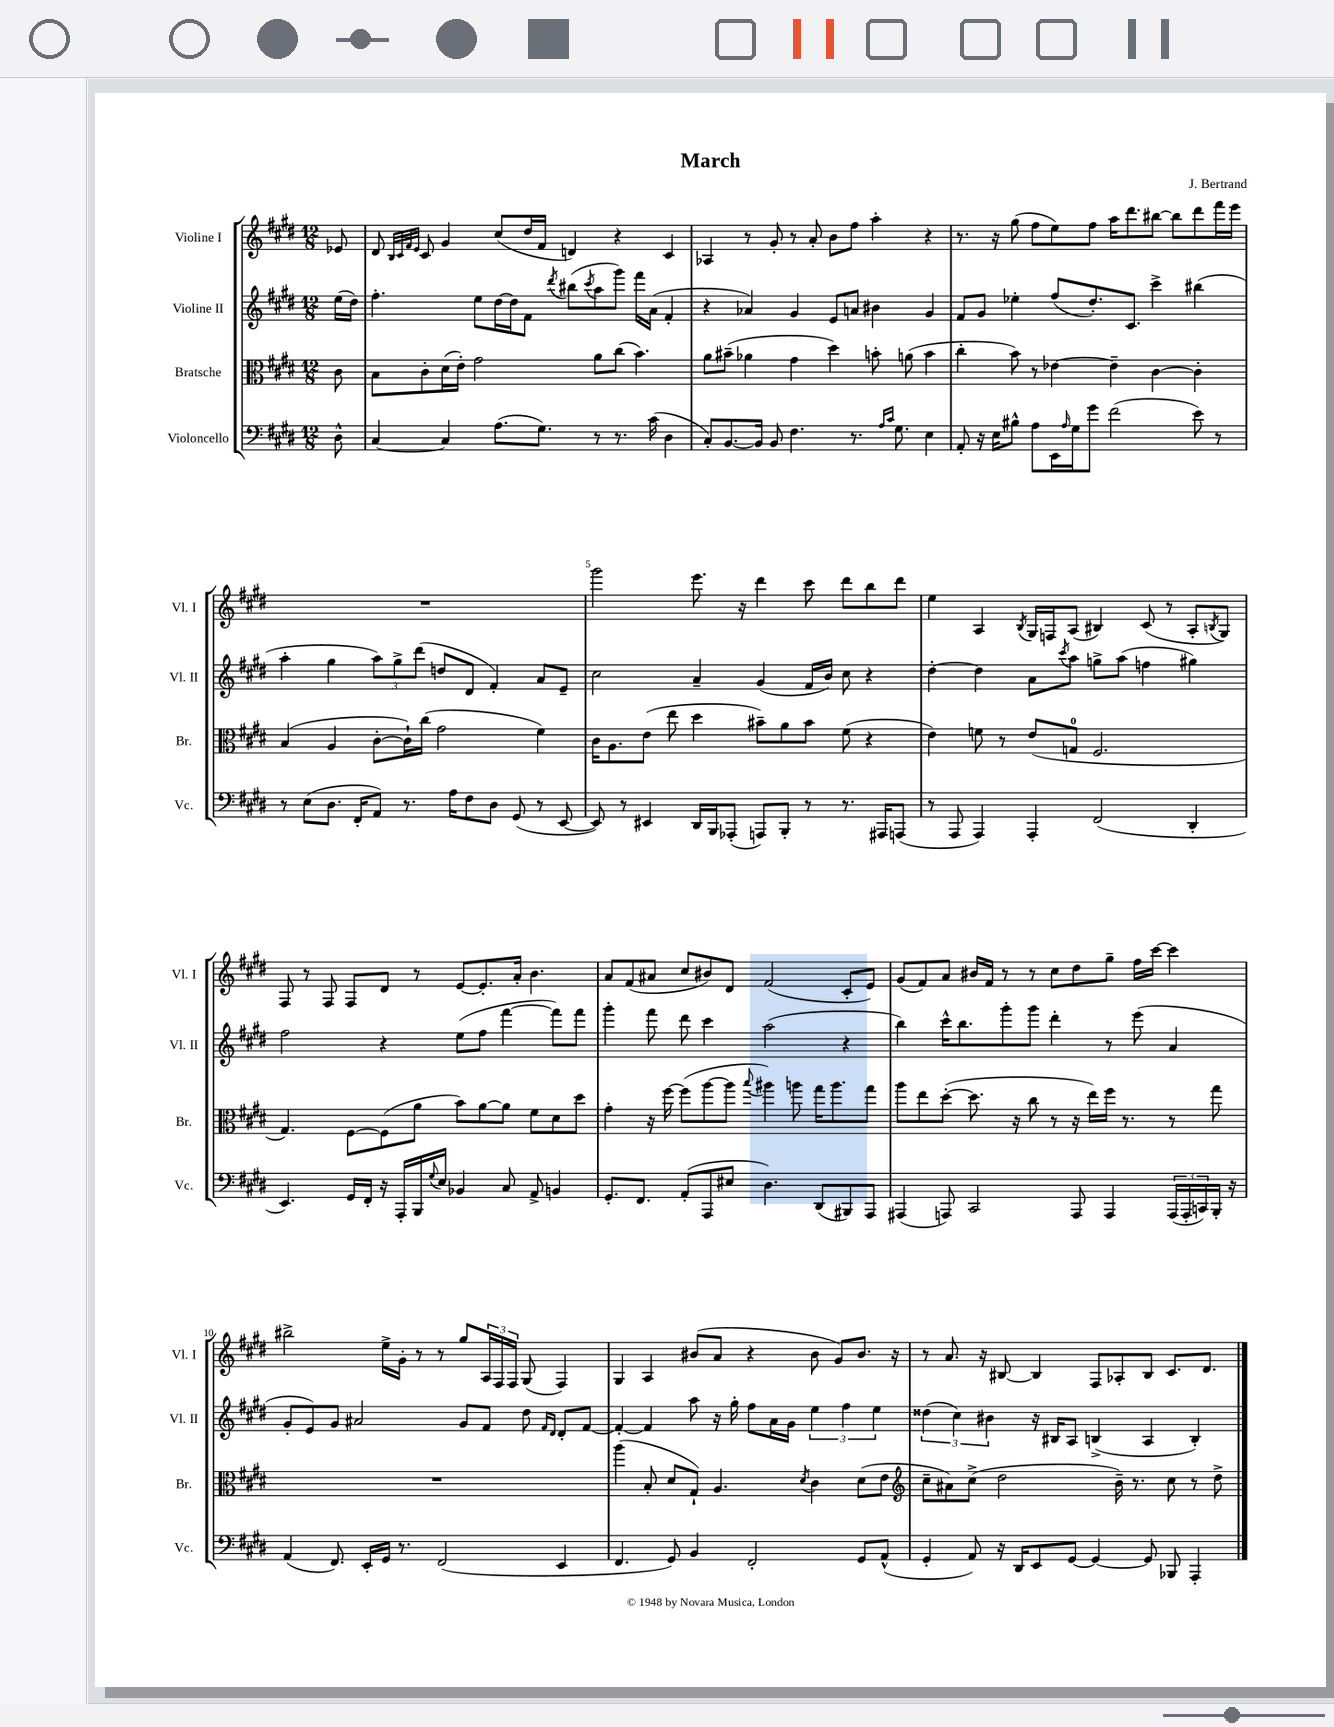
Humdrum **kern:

**kern	**kern	**kern	**kern
*staff4	*staff3	*staff2	*staff1
*clefF4	*clefC3	*clefG2	*clefG2
*k[f#c#g#d#]	*k[f#c#g#d#]	*k[f#c#g#d#]	*k[f#c#g#d#]
*M12/8	*M12/8	*M12/8	*M12/8
8D#^^\	8c#\	(16ee\LL	8e-/
.	.	16dd#\JJ)	.
=	=	=	=
[4C#/	8B\L	4.ff#'\	8d#/
.	.	.	32qqB/LLL
.	.	.	32qqc#/
.	.	.	32qqf#/
.	.	.	32qqe/JJJ
.	8c#'\	.	8c#/
4C#/]	(16d#\L	.	4g#/
.	16e'\JJ)	.	.
.	2g#\	8ee\L	.
(8.A\L	.	[16dd#\L	(8cc#/L
.	.	16dd#\]J	.
.	.	8f#\J	16dd#/L
8.G#\J)	.	.	16f#/JJ
.	.	8qddd#/	.
.	.	(8bb#\L	4d/)
.	.	8qccc#/	.
8r	8a\L	8aa\	.
8.r	(8cc#\J	8ggg#\J)	4r
.	4.b\)	16fff#\LL	.
(16c#\	.	(16a\JJ	.
4D#\	.	4f#'/	4c#/
=	=	=	=
8C#'/L)	8a\L	4r	4A-/
[8.BB/	(8b#~\J	.	.
.	4a-\	4a-/)	8r
16BB/]Jk	.	.	.
8BB/	.	.	8g#'/
4.F#\	4g#\	4g#/	8r
.	.	.	8a'/
.	4dd#\)	8e/L	8b\L
8.r	.	8a/J	8ff#\J
.	8b'\	4b#\	4aa'\
16qqA/LL	.	.	.
16qqc#/JJ	.	.	.
8.G#\	.	.	.
.	(8a\	.	.
4E\	4b\	4g#/	4r
=	=	=	=
8AA'/	4cc#'\	8f#/L	8.r
16r	.	8g#/J	.
16E\LK	.	.	16r
8B#^^\J	8b\)	4ee-'\	(8gg#\
8A\L	8r	.	8ff#\L
16EE\L	[4e-\	(8ff#/L	8ee\)
16qqA/	.	.	.
16G#\J	.	.	.
8g#\J	.	8.dd#'/)	8ff#\J
(2f#\	4e-~\]	.	16aa\LK
.	.	8.c#/J	8.ddd#\
.	[4c#\	4ccc#^\	[8bb#\J
.	.	.	8bb#\]L
8e\)	4c#'\]	(4bb#\	8ddd#\
8r	.	.	16fff#\L
.	.	.	16eee\JJ
=	=	=	=
8r	(4B/	4aa'\	1.r
(8E\L	.	.	.
8.D#\J	4A/	4gg#\	.
16FF#'/LK	.	.	.
8AA/J)	[8c#'\L	12aa\L)	.
.	.	12gg#^\	.
8.r	16c#`\]L)	.	.
.	.	(12ddd#\J	.
.	(16cc#\JJ	.	.
.	2g#\	8dd/L	.
16A\LK	.	.	.
8F#\	.	8d#/J	.
8D#\J	.	4f#'/)	.
(8GG#/	.	.	.
8r	4f#\)	8a/L	.
[8EE/	.	8e~/J	.
=	=	=	=
8EE/])	16c#\LK	2cc#\	2ggg#\
.	8.A\	.	.
8r	.	.	.
4EE#/	(8e\J	.	.
.	8ee\	.	.
16DD#/LL	4dd#\	4a~/	8.eee\
16BBB/J	.	.	.
(8AAA-'/J	.	.	.
.	.	.	16r
8AAA/L)	8b#~\L)	(4g#/	4ddd#\
8BBB'/J	8a\	.	.
8r	8b#\J	16f#/LL	8ccc#\
.	.	16b/JJ)	.
8.r	(8f#\	8cc#\	8ddd#\L
.	4r	4r	8bb\
16AAA#/LK	.	.	.
(8AAA/J	.	.	8ddd#\J
=	=	=	=
8r	4e\)	[4dd#'\	4ee\
8AAA/	.	.	.
4AAA/)	8f\	4dd#\]	4A/
.	8r	.	.
.	.	.	8qB/
4AAA'/	(8e/L	8a\L	16G#/LL
.	.	.	16F/J
.	.	8qccc#/	.
.	8G/J	8aa\J	(8A/J
(2FF#/	2.F#/	8gg^\L	4B#/)
.	.	(8aa\J	.
.	.	4ff\	(8c#/
.	.	.	8r
4DD#'/	.	4gg#\)	8A'/L
.	.	.	8qB/
.	.	.	8G#/J)
=	=	=	=
4.EE/)	4.G#/)	2ff#\	8F#/
.	.	.	8r
.	.	.	8F#/
16GG#/LL	[8F#\L	.	8F#/L
16FF#'/JJ	.	.	.
16r	(8F#\]	4r	8d#/J
16AAA'/LL	.	.	.
16BBB/	8a\J	.	8r
8qqG#/	.	.	.
16E/JJ	.	.	.
4BB-/	8b\L)	(8ee\L	[8e/L
.	[8a\	8ff#\J	8.e'/]
8C#/	8a\]J	[4fff#\	.
.	.	.	16a'/Jk
8AA^/	8f#\L	.	4.b\
4BB/	8d#\	8fff#\]L)	.
.	8dd#\J	8fff#\J	.
=	=	=	=
8.GG#'/L	4g#'\	4ggg#'\	8a/L
.	.	.	(8f#/
8.FF#/J	.	.	.
.	16r	8fff#\	8a#/J
.	[16ff#\	.	.
(8AA'/L	(8ff#\]L	8ddd#\	8cc#/L
8AAA/	[8aa\	4ccc#\	8b#/)
8E#/J	8aa\]J	.	8d#/J
.	8qqbb/	.	.
4.D#\)	4aa#\)	(2aa\	(2f#/
.	8aa\	.	.
(8DD#/L	16gg#\LK	.	.
.	8.aa\	.	.
8BBB#/)	.	4r	8c#'/L
8AAA/J	8gg#\J	.	8e/J)
=	=	=	=
(4AAA#/	8aa\L	4bb\)	(8g#/L
.	8ee\	.	8f#/)
8AAA/)	([8dd#'\J	16ccc#^^\LK	8a/J
.	.	8.bb\	.
2CC#/	8.dd#\]	.	16b#/LL
.	.	.	16f#/JJ
.	.	8ggg#'\	8r
.	16r	.	.
.	8cc#\	8ggg#\J	8r
.	8r	4ddd#'\	8cc#\L
8AAA/	16r	.	8dd#\
.	16ee\LL)	.	.
4AAA/	16ff#\JJ	8r	8gg#~\J
.	8.r	.	.
.	.	(8eee\	16ff#\LL
.	.	.	[16ccc#\JJ
(24AAA/LL	8r	4a/	4ccc#\]
24AAA'/	.	.	.
24CC/)	.	.	.
16BBB'/JJ	8gg#\	.	.
16r	.	.	.
=	=	=	=
(4AA/	1.r	8g#'/L	2bb#^\
.	.	8e/)	.
8.FF#/)	.	8g#/J	.
.	.	2a#/	.
16EE'/LL	.	.	.
16GG#/JJ	.	.	16ee^\LL
8.r	.	.	16g#'\JJ
.	.	.	8r
(2FF#/	.	.	8r
.	.	8g#/L	8gg#/L
.	.	8f#/J	24A/L
.	.	.	24F#/
.	.	.	24F#/JJ
.	.	8dd#\	(8G#/
.	.	16qqf#/LL	.
.	.	16qqd#/JJ	.
4EE/	.	8d#'/L	4F#/)
.	.	[8f#/J	.
=	=	=	=
4.FF#/	(4aa\	4f#'/_	4G#/
.	8B'/	4f#/]	4A/
8GG#/)	8d#/L	.	.
4BB/	8G#`/J)	8aa\	(8b#/L
.	4.A/	16r	8a/J
.	.	16gg#'\	.
2FF#'/	.	8ff#\L	4r
.	.	16a\L	.
.	.	16g#\JJ	.
.	8qd#/	.	.
.	4c#\	6ee\	8b#\
.	.	.	8g#/L)
.	.	6ff#\	.
8GG#/L	(8d#\L	.	8.b#/J
.	.	6ee\	.
(8AA^^/J	8e\J	.	.
.	.	.	16r
=	=	=	=
*	*clefG2	*	*
4GG#'/	8cc#~\L	(6dd##\	8r
.	8a#\)	.	8.a/
.	.	6cc#\)	.
8AA/)	(8cc#^\J	.	.
.	.	.	16r
.	.	6b#\	.
16r	2dd#\	.	[8B#/
16DD#/LK	.	.	.
8EE/	.	16r	4B#/]
.	.	16B#/LK	.
[8GG#/J	.	8A/J	.
4GG#/_	.	(4B^/	8F#/L
.	16b~\)	.	8A-'/
.	8.r	.	.
8GG#/]	.	4A/	8B#/J
8BBB-/	8cc#\	.	8.c#/L
4AAA'/	8r	4B'/)	.
.	.	.	8.d#/J
.	8dd#^\	.	.
==	==	==	==
*-	*-	*-	*-
